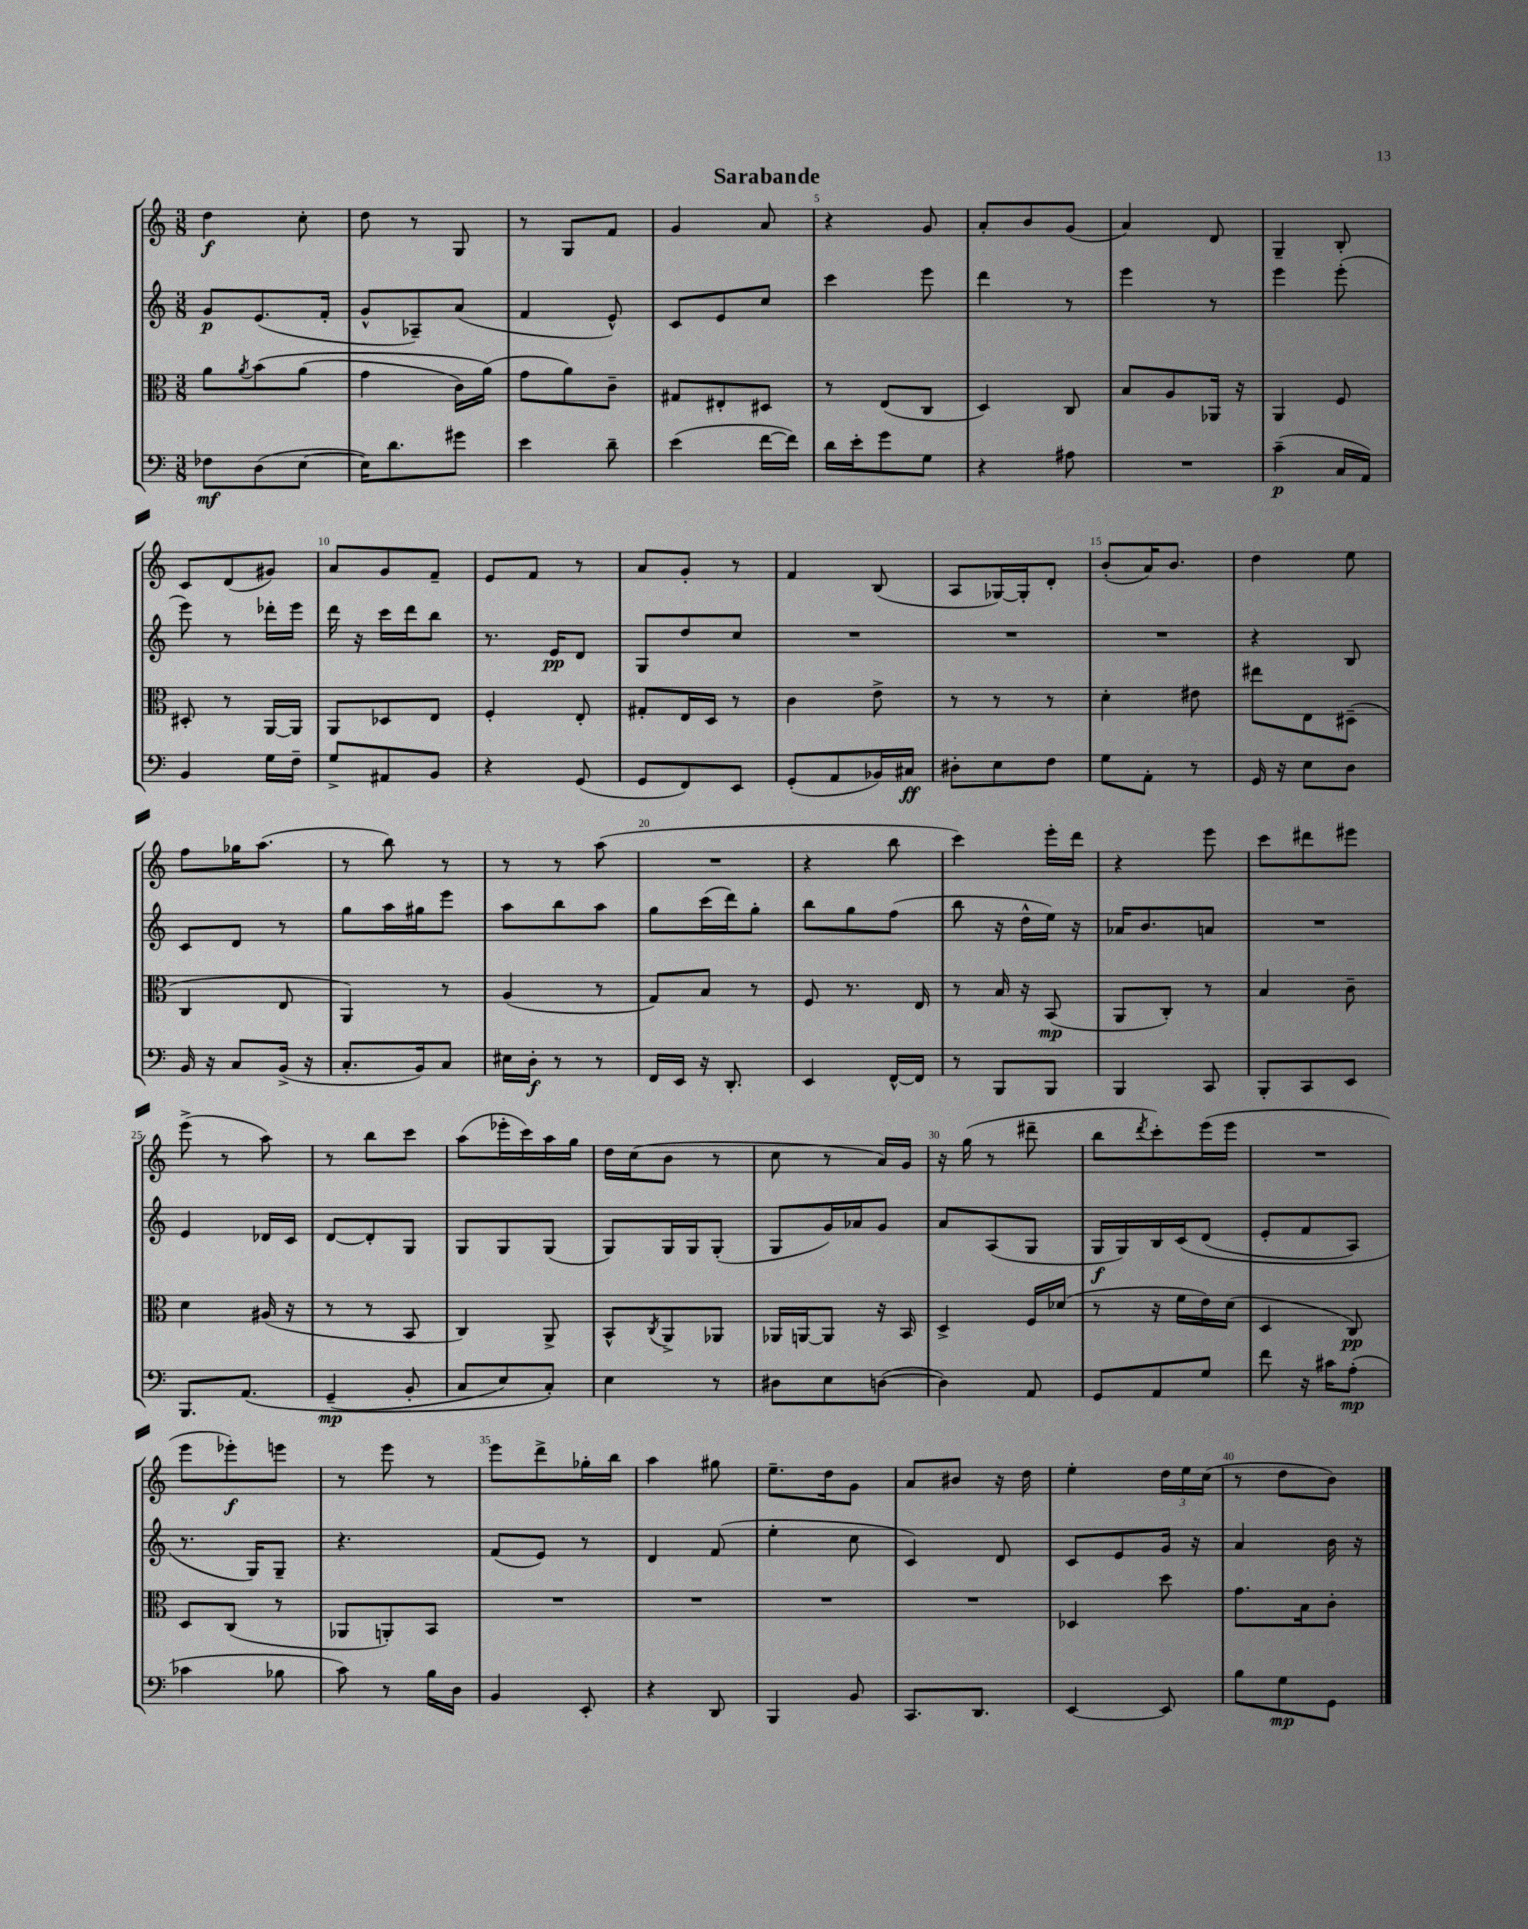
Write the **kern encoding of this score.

**kern	**kern	**kern	**kern
*staff4	*staff3	*staff2	*staff1
*clefF4	*clefC3	*clefG2	*clefG2
*k[]	*k[]	*k[]	*k[]
*M3/8	*M3/8	*M3/8	*M3/8
8F-\L	8a\L	8g/L	4dd\
.	8qa/	.	.
(8D\	&(8b\	(8.e/	.
[8E\J	(8a\J	.	8cc'\
.	.	16f'/Jk	.
=	=	=	=
16E\]LK)	4g\	8g^^/L	8dd\
8.d\	.	.	.
.	.	8A-~/)	8r
8g#\J	16c\LL)	(8a/J	8G/
.	(16a\JJ&)	.	.
=	=	=	=
4e\	8g\L	4f/	8r
.	8a\)	.	8G/L
8d~\	8c~\J	8e^^/)	8f/J
=	=	=	=
(4e\	8G#/L	8c/L	4g/
.	8E#'/	8e/	.
[16f\LL	8D#/J	8cc/J	8a/
16f\]JJ)	.	.	.
=	=	=	=
16d\LL	8r	4ccc\	4r
16e'\J	.	.	.
8g\	(8E/L	.	.
8G\J	8C/J	8eee\	8g/
=	=	=	=
4r	4D/)	4ddd\	8a'/L
.	.	.	8b/
8A#\	8C/	8r	(8g/J
=	=	=	=
4.r	8B/L	4eee\	4a/)
.	8A/	.	.
.	16AA-/Jk	8r	8d/
.	16r	.	.
=	=	=	=
(4c~\	4AA/	4eee\	4G~/
16C/LL	8F/	(8eee'\	8B'/
16AA/JJ)	.	.	.
=	=	=	=
4BB/	8D#'/	8eee\)	8c/L
.	8r	8r	(8d/
16G\LL	[16AA/LL	16ddd-'\LL	8g#/J)
16F~\JJ	16AA/]JJ	16eee\JJ	.
=	=	=	=
8G^/L	8AA/L	16ddd\	8a/L
.	.	16r	.
8AA#/	8D-/	16ccc\LL	8g/
.	.	16ddd\J	.
8BB/J	8E/J	8bb\J	8f~/J
=	=	=	=
4r	4F'/	8.r	8e/L
.	.	.	8f/J
.	.	16e/LK	.
(8GG/	8E'/	8d/J	8r
=	=	=	=
8GG/L	8G#'/L	8G/L	8a/L
8FF/)	16E/L	8dd/	8g'/J
.	16D/JJ	.	.
8EE/J	8r	8cc/J	8r
=	=	=	=
(8GG'/L	4c\	4.r	4f/
8AA/	.	.	.
16BB-/L)	8e^\	.	(8B/
16C#/JJ	.	.	.
=	=	=	=
8D#'\L	8r	4.r	8A/L
8E\	8r	.	[16G-/L)
.	.	.	16G-'/]J
8F\J	8r	.	8d'/J
=	=	=	=
8G\L	4d'\	4.r	(8b'/L
8AA'\J	.	.	16a/K)
.	.	.	8.b/J
8r	8e#\	.	.
=	=	=	=
16GG/	8ee#\L	4r	4dd\
16r	.	.	.
8E\L	8E\	.	.
8D\J	(8D#~\J	8B/	8ee\
=	=	=	=
16BB/	4C/	8c/L	8ff\L
16r	.	.	.
8C/L	.	8d/J	16gg-\K
.	.	.	(8.aa\J
(16BB^/Jk	8E/	8r	.
16r	.	.	.
=	=	=	=
8.C'/L	4AA/)	8gg\L	8r
.	.	16aa\L	8bb\)
16BB/k)	.	16gg#\J	.
8C/J	8r	8eee\J	8r
=	=	=	=
16E#\LL	(4A/	8aa\L	8r
16D'\JJ	.	.	.
8r	.	8bb\	8r
8r	8r	8aa\J	(8aa\
=	=	=	=
16FF/LL	8G/L)	8gg\L	4.r
16EE/JJ	.	.	.
16r	8B/J	(16ccc\L	.
8.DD'/	.	16ddd\J)	.
.	8r	8gg'\J	.
=	=	=	=
4EE/	8F/	8bb\L	4r
.	8.r	8gg\	.
[16FF^^/LL	.	(8ff\J	8bb\
16FF/]JJ	16E/	.	.
=	=	=	=
8r	8r	8bb\	4ccc\)
8BBB/L	16B/	16r	.
.	16r	16dd^^\LL	.
8BBB/J	(8BB/	16ee\JJ)	16eee'\LL
.	.	16r	16ddd\JJ
=	=	=	=
4BBB/	8AA/L	16a-/LK	4r
.	.	8.b/	.
.	8C'/J)	.	.
8CC/	8r	8a/J	8eee\
=	=	=	=
8BBB'/L	4B/	4.r	8ccc\L
8CC/	.	.	8ddd#\
8EE/J	8c~\	.	8eee#\J
=	=	=	=
8.BBB/L	4d\	4e/	(8eee^\
.	.	.	8r
&(8.AA/J	.	.	.
.	(16A#/	16d-/LL	8aa\)
.	16r	16c/JJ	.
=	=	=	=
(4GG~/	8r	[8d/L	8r
.	8r	8d'/]	8bb\L
8BB'/	8BB/	8G/J	8ccc\J
=	=	=	=
8C/L	4C/)	8G/L	(8aa\L
8E/)	.	8G/	16eee-'\L
.	.	.	16ccc\)
8C'/J&)	8AA^/	(8G/J	16aa\
.	.	.	16gg\JJ
=	=	=	=
4E\	8BB^^/L	8G/L)	16dd\LL
.	.	.	(16cc\J
.	8qC/	.	.
.	8AA^/	16G/L	8b\J
.	.	16G/J	.
8r	8AA-/J	(8G'/J	8r
=	=	=	=
8D#\L	16AA-/LL	8G/L	8cc\
.	[16AA/J	.	.
8E\	8AA/]J	16g/L)	8r
.	.	16a-/J	.
([8D\J	16r	8g/J	16a/LL)
.	16BB/	.	16g/JJ
=	=	=	=
4D\])	4D^/	8a/L	16r
.	.	.	(16gg\
.	.	(8A/	8r
8AA/	16F/LL	8G/J	8ddd#~\
.	(16d-/JJ	.	.
=	=	=	=
8GG/L	8r	16G/LL	8bb\L
.	.	16G/)	.
.	.	.	8qddd/
8AA/	16r	16B/	8ccc'\)
.	16f\LL	&(16c/J	.
8G/J	16e\)	(8d/J	(16eee\L
.	(16d\JJ	.	16eee\JJ
=	=	=	=
8f\	4D/	8e'/L	4.r
16r	.	8f/	.
16c#\LK	.	.	.
(8A'\J	8C/)	8A/J)	.
=	=	=	=
4c-\	8D/L	8.r	8eee\L
.	(8C/J	.	8eee-'\)
.	.	16G/LK&)	.
8B-\	8r	8G~/J	8eee\J
=	=	=	=
8c\)	8AA-/L	4.r	8r
8r	8AA'/)	.	8eee\
16B\LL	8BB/J	.	8r
16D\JJ	.	.	.
=	=	=	=
4BB/	4.r	(8f/L	8eee\L
.	.	8e/J)	8ddd^\
8EE'/	.	8r	16gg-'\L
.	.	.	16bb\JJ
=	=	=	=
4r	4.r	4d/	4aa\
8DD/	.	(8f/	8gg#\
=	=	=	=
4BBB/	4.r	4ee'\	8.ee~\L
.	.	.	16dd\k
8BB/	.	8cc\	8g\J
=	=	=	=
8.CC/L	4.r	4c/)	8a/L
.	.	.	8b#/J
8.DD/J	.	.	.
.	.	8d/	16r
.	.	.	16dd\
=	=	=	=
[4EE/	4D-/	8c/L	4ee'\
.	.	8e/	.
8EE/]	8dd\	16g/Jk	24dd\LL
.	.	.	24ee\
.	.	16r	.
.	.	.	(24cc\JJ
=	=	=	=
8B\L	8.g\L	4a/	8r
8G\	.	.	8dd\L
.	16B\k	.	.
8GG\J	8c'\J	16b\	8b\J)
.	.	16r	.
==	==	==	==
*-	*-	*-	*-
